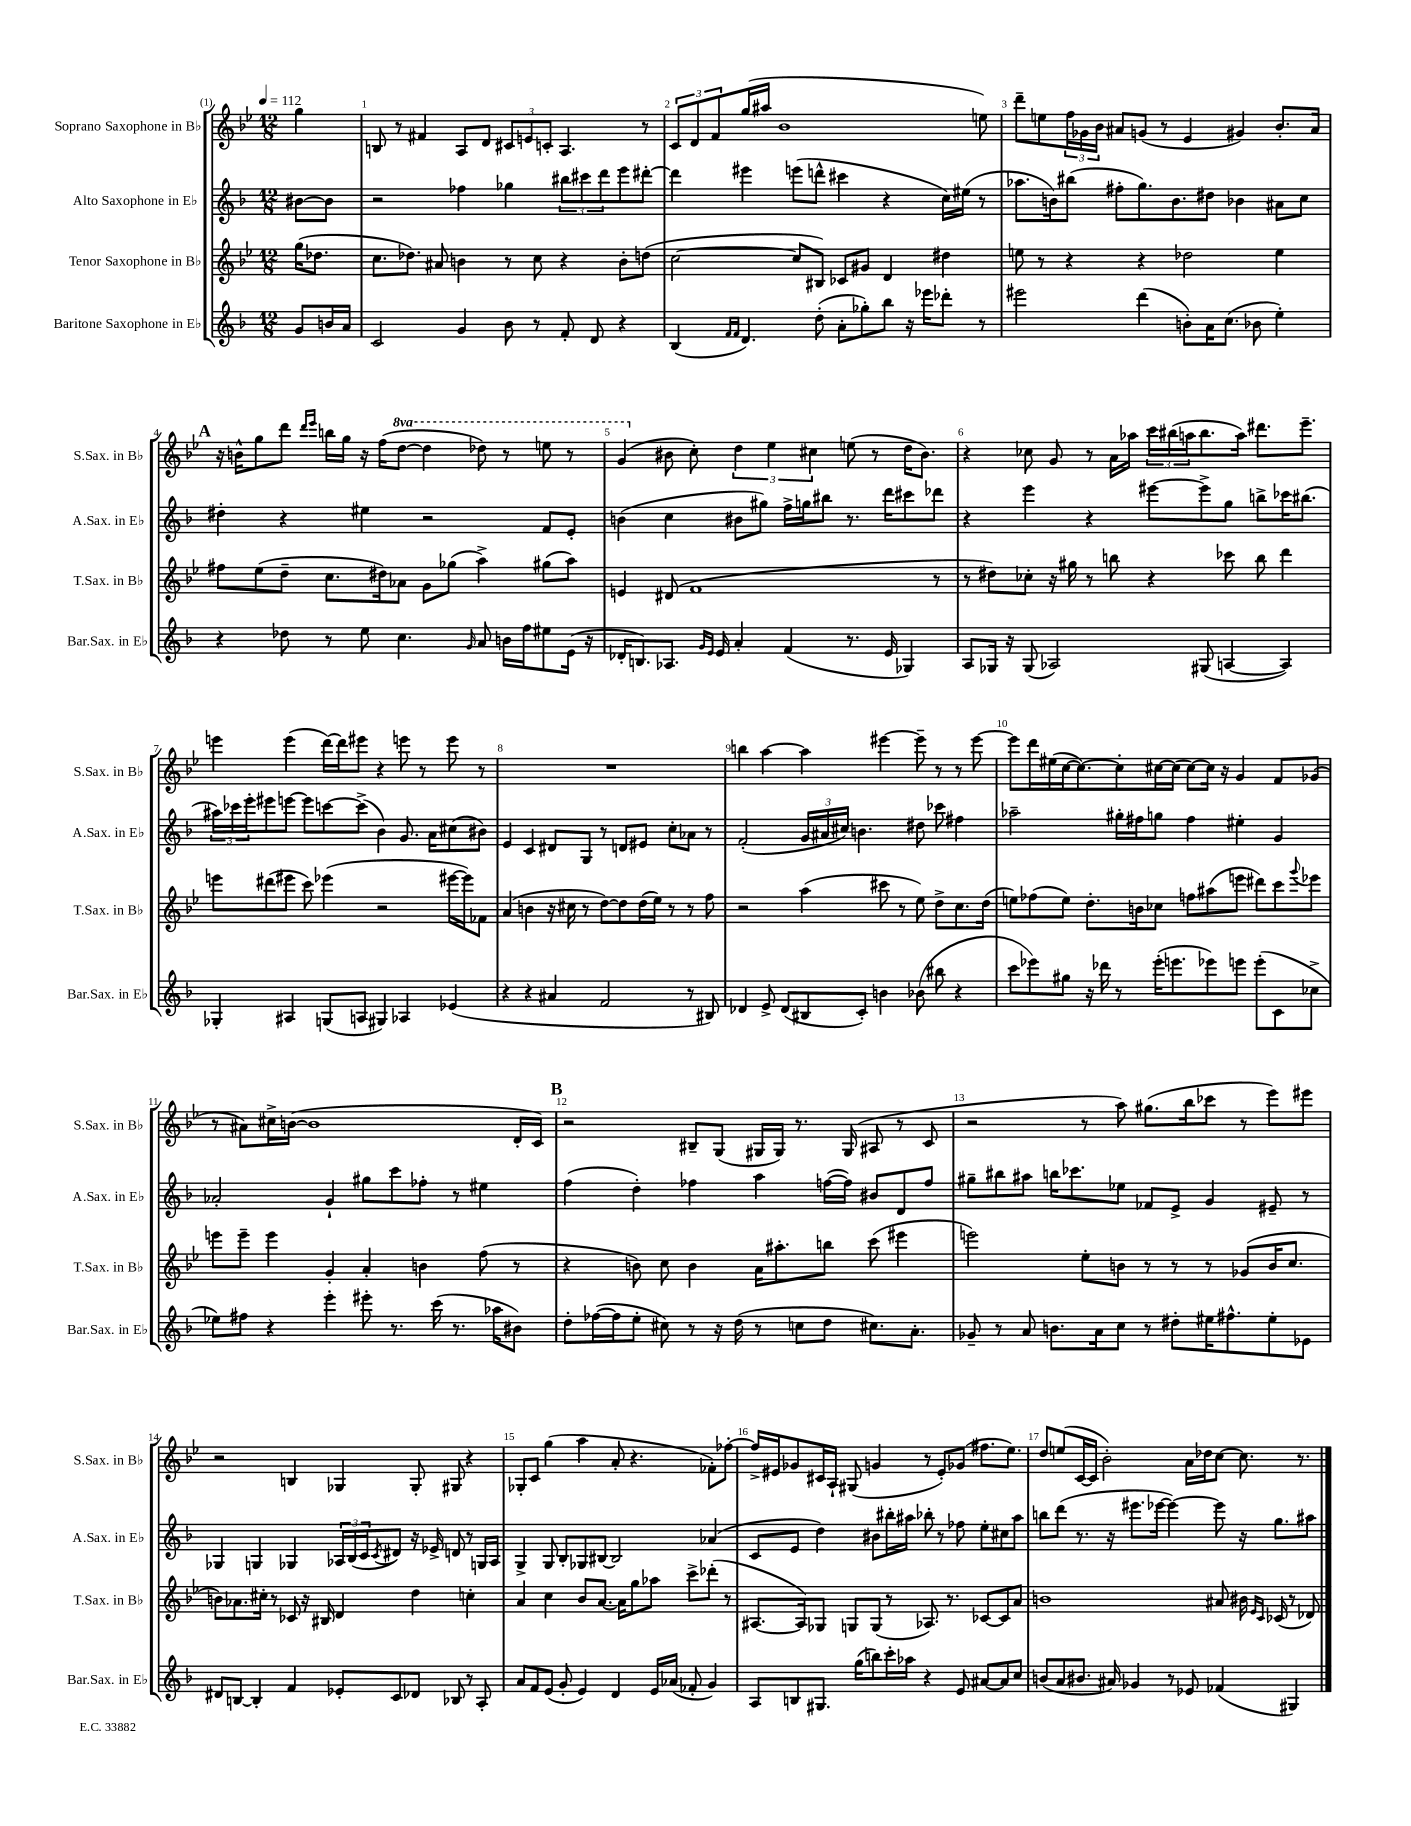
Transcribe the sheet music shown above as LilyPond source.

<<
\new StaffGroup <<
\new Staff = "s0" \with { instrumentName = "Soprano Saxophone in Bb" shortInstrumentName = "S.Sax. in Bb" } {
    \clef treble \key bes \major \numericTimeSignature \time 12/8 \set Staff.ottavationMarkups = #ottavation-simple-ordinals \partial 4 \tempo 4 = 112
    g''4 |
    b8 r8 fis'4 a8 d'8 \tuplet 3/2 { cis'8 e'8 c'8-. } a4. r8 |
    \tuplet 3/2 { c'8 d'8 f'8 } g''16( ais''16 bes'1 e''8) |
    d'''8-- e''8 \tuplet 3/2 { f''16 ges'16 bes'16 } ais'8 g'8( r8 ees'4 gis'4) bes'8.-. ais'16 |
    \mark \markup { \bold "A" } r16 b'16-^ g''8 d'''8 \grace { d'''16 ees'''16 } b''16 g''16 r16 f''16( \ottava #1 d'''8~ d'''4 des'''8) r8 e'''8 r8 |
    g''4( \ottava #0 bis'8 c''8-.) \tuplet 3/2 { d''4 ees''4 cis''4 } e''8( r8 d''16 bis'8.) |
    r4 ces''8 g'8 r8 a'16 aes''16 \tuplet 3/2 { c'''16 bis''16( a''16 } bis''8. a''16) dis'''8. ees'''8.-- |
    e'''4 e'''4( d'''16~) d'''16 eis'''8 r4 e'''8 r8 e'''8 r8 |
    R1. |
    b''4 a''4~ a''4 eis'''4~ eis'''8-- r8 r8 eis'''8~ |
    eis'''8 d'''16 eis''16( c''16~ c''8.~) c''8-. cis''16~ cis''16( cis''8~) cis''16 r16 g'4 f'8 ges'8( |
    r8 ais'8) cis''16-> b'16~( b'1 d'16-. c'16) |
    \mark \markup { \bold "B" } r2 bis8-- g8( gis16 gis16) r8. gis16( ais8 r8 c'8 |
    r2 r8 a''8) gis''8.( bes''16 ces'''8 r8 ees'''8) eis'''8 |
    r2 b4 ges4 ges8-. gis8 r4 |
    ges8-. c'8 g''4( a''4 a'8-. r4. fes'8-.) fes''8~-. |
    fes''16-> eis'16 ges'8 cis'16 a16-! gis8( g'4 r8 eis'8-.) ges'8( fis''8. ees''8.) |
    d''8 e''8( c'16~ c'16 bes'2-.) a'16 des''16 c''8~ c''8. r8. \bar "|." |
}
\new Staff = "s1" \with { instrumentName = "Alto Saxophone in Eb" shortInstrumentName = "A.Sax. in Eb" } {
    \clef treble \key f \major \numericTimeSignature \time 12/8 \partial 4
    bis'8~ bis'8 |
    r2 fes''4 ges''4 \tuplet 3/2 { bis''8 cis'''8 d'''8 } e'''8 dis'''8~-. |
    dis'''4 eis'''4 e'''8( d'''8-^ cis'''4 r4 c''16) eis''16( r8 |
    aes''8. b'16) bis''8( fis''8-. g''8.) b'8. dis''8 bes'4 ais'8 c''8 |
    \mark \markup { \bold "A" } dis''4-. r4 eis''4 r2 f'8 e'8-. |
    b'4( c''4 bis'8 gis''8) f''16-> g''16 bis''8 r8. d'''16 cis'''8 des'''8 |
    r4 e'''4 r4 eis'''8~ eis'''8-> g''8 b''8-> ces'''16 bis''8.( |
    \tuplet 3/2 { ais''16) ces'''16 e'''16-. } eis'''8 e'''8~ e'''8 c'''8~ c'''8->( bes'4) g'8. a'16 cis''8( bis'8) |
    e'4 c'4 dis'8 g8 r8 d'8 eis'8 c''8-. aes'8 r8 |
    f'2-.( \tuplet 3/2 { g'16 ais'16 cis''16) } b'4. dis''8 ces'''8 fis''4 |
    aes''2-- gis''16-. fis''16 g''8 fis''4 eis''4-. g'4 |
    aes'2-. g'4-! gis''8 c'''8 fes''8-. r8 eis''4 |
    \mark \markup { \bold "B" } f''4( d''4-.) fes''4 a''4 f''16~( f''16) bis'8 d'8 f''8 |
    gis''8-- bis''8 ais''8 b''16 ces'''8. ees''8 fes'8 e'8-> g'4 eis'8-- r8 |
    ges4 g4 ges4 \tuplet 3/2 { aes16 bes16( c'16 } \acciaccatura { c'8 } dis'8) r16 ees'16-> d'8 r8 g16 aes16 |
    g4-> g8 bes8-. ges8 bis8~ bis2 aes'4( |
    c'8 e'8 d''4) bis'8 bis''16-. ais''16 bes''8-. r8 fes''8 e''8-. cis''8 ais''8 |
    b''8 d'''8( r8. r16 eis'''8. ees'''16~ ees'''4~) ees'''8 r16 g''8. ais''8 \bar "|." |
}
\new Staff = "s2" \with { instrumentName = "Tenor Saxophone in Bb" shortInstrumentName = "T.Sax. in Bb" } {
    \clef treble \key bes \major \numericTimeSignature \time 12/8 \partial 4
    g''16( des''8. |
    c''8. des''8.) ais'8 b'4 r8 c''8 r4 b'8-. d''8( |
    c''2~ c''8 bis8) ces'8 gis'8 d'4 dis''4 |
    e''8 r8 r4 r4 des''2 e''4 |
    \mark \markup { \bold "A" } fis''8 ees''8( d''8-- c''8. dis''16) aes'8 g'8 ges''8( a''4->) gis''8( a''8) |
    e'4 dis'8( f'1 r8 |
    r8 dis''8) ces''8-. r16 gis''16 r8 b''8 r4 ces'''8 b''8 d'''4 |
    e'''8 dis'''8( eis'''8 c'''8) ees'''4( r2 eis'''16~ eis'''16) fes'8 |
    a'4( b'4 r16 cis''16 r8 d''8~) d''8 d''16( ees''16) r8 r8 f''8 |
    r2 a''4( cis'''8 r8 ees''8) d''8-> c''8. d''16( |
    e''8) fes''8( e''8) d''8.-. b'16 ces''8 f''8 ais''8( e'''8 dis'''8) c'''8 \appoggiatura { g'''8 } ees'''8 |
    e'''8 e'''8-- e'''4 g'4-. a'4-. b'4 f''8( r8 |
    \mark \markup { \bold "B" } r4 b'8) c''8 b'4 a'16 ais''8.-. b''8 c'''8( eis'''4 |
    e'''2) ees''8-. b'8 r8 r8 r8 ges'8( b'16 c''8. |
    b'8) aes'8. cis''16-. r8 ces'8 r16 bis16 d'4 d''4 c''4-. |
    a'4 c''4 bes'8 a'8.~ a'16 g''8 aes''8 c'''8-> des'''8-.( r8 |
    ais8.~ ais16) ges8 g8 g8( r8 aes8.) r8. ces'8~ ces'8 a'8 |
    b'1 ais'8 bis'16 \grace { ees'16 c'16 } ces'16( r8 des'8) \bar "|." |
}
\new Staff = "s3" \with { instrumentName = "Baritone Saxophone in Eb" shortInstrumentName = "Bar.Sax. in Eb" } {
    \clef treble \key f \major \numericTimeSignature \time 12/8 \partial 4
    g'8 b'16 a'16 |
    c'2 g'4 bes'8 r8 f'8-. d'8 r4 |
    bes4( \grace { f'16 f'16 } d'4.) d''8-.( a'8-. ges''8-.) bes''8 r16 ees'''16 des'''8-. r8 |
    eis'''2 d'''4( b'8-.) a'16 c''8.( bes'8 e''4-.) |
    \mark \markup { \bold "A" } r4 des''8 r8 e''8 c''4. \grace { g'16 } a'8 b'16 f''16 eis''8 e'16( r16 |
    des'16-. b8.) aes8. \grace { g'16 e'16 } e'16 a'4-. f'4( r8. e'16 ges4) |
    a8 ges16 r16 ges8( aes2) gis8( a4~ a4) |
    ges4-. ais4 g8( a8 gis4) aes4 ees'4( |
    r4 r4 ais'4 f'2 r8 bis8) |
    des'4 e'8-> des'8( bis8 c'8-.) b'4 bes'8( bis''8 r4 |
    c'''8 ees'''8) gis''8 r16 des'''16 r8 ees'''16-.( e'''8. ees'''8) e'''8 e'''8-.( c'8 ces''8-> |
    ees''8) fis''8 r4 e'''4-. eis'''8-. r8. c'''16( r8. aes''16 bis'8) |
    \mark \markup { \bold "B" } d''8-. fes''16~( fes''16 e''8-. cis''8) r8 r16 d''16( r8 c''8 d''8 cis''8.) a'8.-. |
    ges'8-- r8 a'8 b'8. a'16 c''8 r8 dis''8-. eis''16 fis''8.-^ eis''8-. ees'8 |
    dis'8 b8~ b4-. f'4 ees'8-. c'8 des'8 bes8 r8 a8-. |
    a'8 f'8 e'8( g'8-. e'4) d'4 e'16 aes'16( fes'8-. g'4) |
    a8 b8 gis8. g''16( b''8) c'''16-. aes''16 r4 e'8 ais'8~ ais'8 c''8 |
    b'8( a'8 bis'8. ais'16) ges'4 r8 ees'8 fes'4( gis4) \bar "|." |
}
>>
>>
\layout { \context { \Score \override BarNumber.break-visibility = ##(#f #t #t) barNumberVisibility = #all-bar-numbers-visible } }
